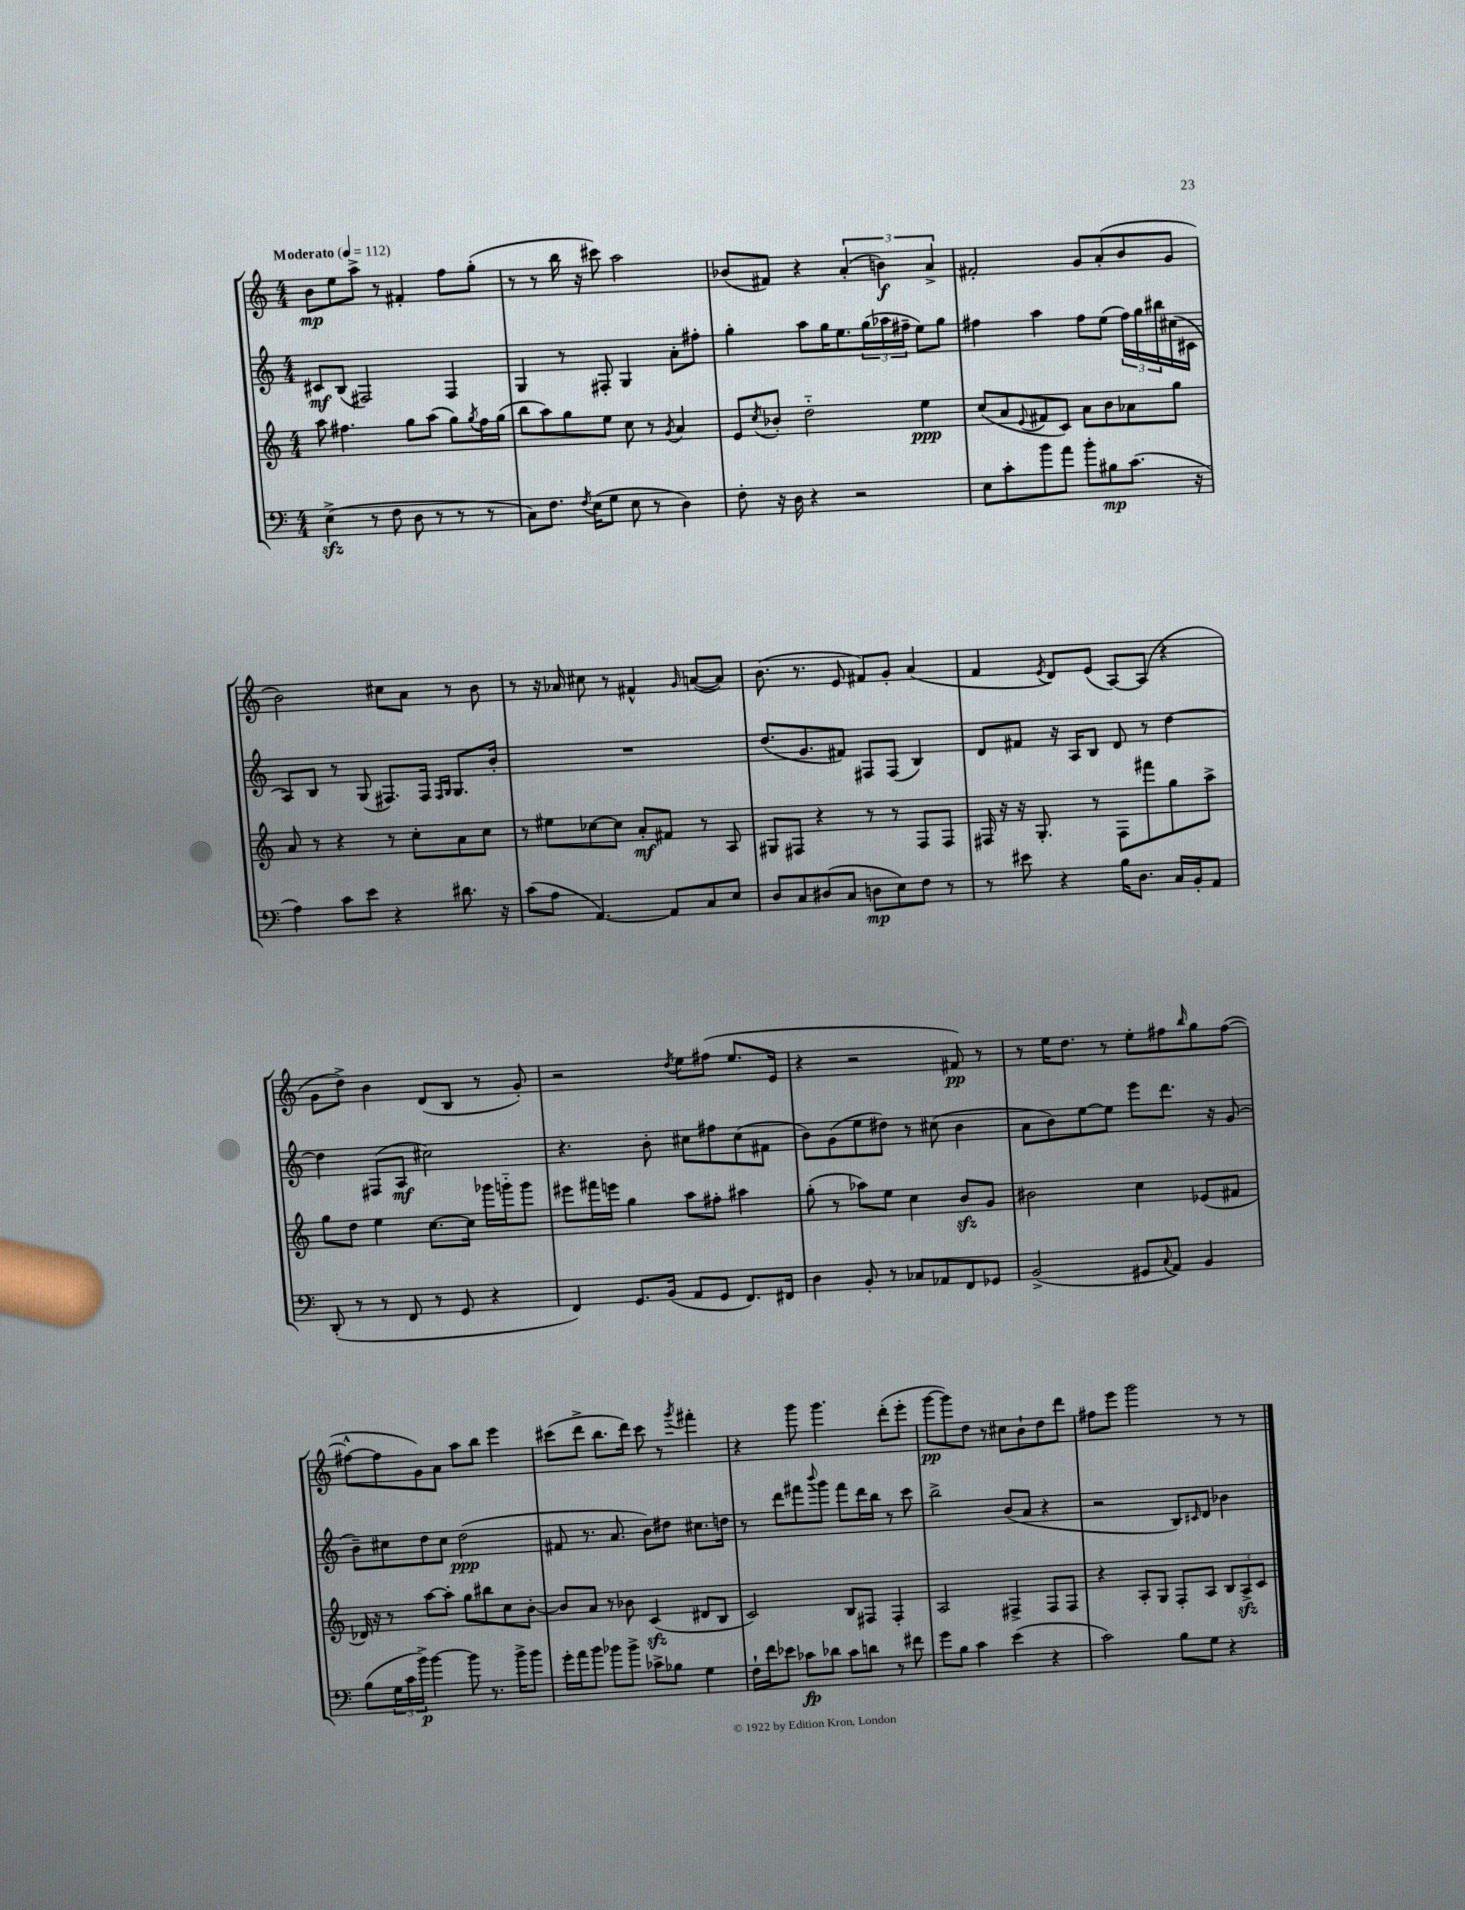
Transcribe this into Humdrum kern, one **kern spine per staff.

**kern	**kern	**kern	**kern
*staff4	*staff3	*staff2	*staff1
*clefF4	*clefG2	*clefG2	*clefG2
*k[]	*k[]	*k[]	*k[]
*M4/4	*M4/4	*M4/4	*M4/4
*MM112	*MM112	*MM112	*MM112
(4E^	8aa	8c#	8b
.	4.ff#	(8B	8ee
8r	.	2F#)	8aa^
8F	.	.	8r
8D	8gg	.	4f#'
8r	(8aa	.	.
8r	8gg)	4F#	8ff
.	8qgg	.	.
8r	16ff#	.	(8gg'
.	(16gg	.	.
=	=	=	=
8C)	8bb	4G	8r
8.F	8aa)	.	8r
.	8gg	8r	16bb
8qF	.	.	.
(16E	.	.	16r
8G	8ee	8F#'	8ccc#)
8E	8cc	4G	2aa
8r	8r	.	.
.	8qg	.	.
4D)	4a	8a'	.
.	.	8ff#'	.
=	=	=	=
8F'	8e	4gg'	(8b-
.	8qcc	.	.
16r	8b-'	.	8f#)
16D	.	.	.
4r	2dd'~	8aa	4r
.	.	16gg	.
.	.	8.ee	.
2r	.	.	(6a'
.	.	(24gg	.
.	.	24aa-	6b)
.	.	24ff#~	.
.	4ee	8ee)	.
.	.	.	6a^
.	.	8gg	.
=	=	=	=
8E	(8cc	4ff#	2f#'
8c'	8a	.	.
.	8qqe	.	.
8b	8f#	4aa	.
8a	8c)	.	.
8b'	8a	8ff#	8g
8B#	8b	(8ee	(8a'
(8.c	8a-	24ff#)	8b
.	.	24gg	.
.	.	24bb#	.
.	8gg	(16cc#	8g
16r	.	16c#	.
=	=	=	=
4A)	8a	8A)	2b)
.	8r	8B	.
8c	4r	8r	.
8e	.	(8G	.
4r	8r	8.F#)	8cc#
.	8cc'	.	8a
.	.	16F#	.
.	.	16qqF#	.
.	.	16qqG	.
8.d#	8a	8.G	8r
.	8cc	.	8b
16r	.	16b'	.
=	=	=	=
(8c	8r	1r	8r
8A	8ee#	.	16r
.	.	.	16a-
[4.AA)	[8cc-	.	8cc#
.	8cc-]	.	8r
.	8a'	.	4f#^^
8AA]	8f#	.	.
.	.	.	16qqg
8C	8r	.	([8a
8E	8A	.	8a])
=	=	=	=
8D	8G#	(8.dd	(8.b
8C	8F#	.	.
.	.	8.g	8.r
(8D#	4r	.	.
8C	.	8f#)	8e
8D	8r	8F#	8f#)
8E)	8r	(8F#	8g'
8F	8F#	4B)	(4a
8r	8F#	.	.
=	=	=	=
8r	16F#	8d	4f
.	16r	.	.
8e#	16r	8f#	.
.	8.G'	.	.
.	.	.	8qe
4r	.	16r	8d)
.	.	16A	.
.	8r	8B	(8e
16B	8F#	8d	[8A)
8.D	.	.	.
.	8fff#	8r	(8A]
16C	8gg	[4dd	4r
16BB'	.	.	.
8AA	8aa^	.	.
=	=	=	=
(8DD'	8gg	4dd]	8g
8r	8dd	.	8dd^)
8r	4ee	(8F#	4b
8FF	.	8A	.
8r	[8.cc	2cc#)	(8d
8GG	.	.	8B
.	16cc]	.	.
4r	16ggg-	.	8r
.	16ggg'~	.	.
.	8ggg	.	8g')
=	=	=	=
4FF)	8eee#	4.r	2r
.	16fff#	.	.
.	16eee	.	.
8.GG	4gg	.	.
.	.	8b'	.
(16BB	.	.	.
.	.	.	8qdd
8AA	8aa	8cc#	8ee
8GG	8ff#'	8ff#	(8ff#
8.FF)	4aa#	(8cc#	8.ee
.	.	8f#	.
16FF#	.	.	16e
=	=	=	=
4D	(8gg'	8b)	4r
.	8r	(8g	.
8BB'	8aa-)	8ee	2r
8r	8ee	8dd#)	.
8C-	4cc	8r	.
8AA-	.	(8cc#	.
8FF	8b	4b	8f#)
8GG-	8g	.	8r
=	=	=	=
(2BB^	2b#	8a	8r
.	.	8b)	16ee
.	.	.	8.dd
.	.	[8ee	.
.	.	8ee]	8r
8GG#	4cc	8eee	8ee'
8qqC	.	.	.
8AA)	.	8.ddd	8ff#
.	.	.	16qqbb
4BB	(8e-	.	8gg
.	.	16r	.
.	8f#	(8g	([8ff#
=	=	=	=
(8B	16d-)	8b~)	8ff#^^_
.	16r	.	.
24G	8r	8cc#	8ff#]
24c	.	.	.
24b^)	.	.	.
[4b	[8aa	8dd	8g)
.	8aa']	8cc#	8a
8b]	8gg	(2dd	8aa
8.r	8bb#	.	8bb
.	8cc	.	4eee
16b^	.	.	.
8b	[8b'	.	.
=	=	=	=
16g'	8b]	8f#	(8ccc#
16a	.	.	.
8b	8a	8.r	8ddd^
8b-	8r	.	8.bb
.	.	8.a	.
8b-^	8b-	.	.
.	.	.	16ddd)
8c-^	(4c	8b)	8ccc#
8B-	.	8dd#	8r
.	.	.	8qggg
4G	8d#	8.cc#	4fff#'
.	8B	.	.
.	.	16dd	.
=	=	=	=
16F`	2c)	8r	4r
16f	.	.	.
8e-	.	8ddd	.
8c-	.	8fff#	8ggg
.	.	8qqbbb	.
8d-	.	8ggg	4.ggg
8c-	8B	8fff#	.
8d	8F#	16ddd	.
.	.	16bb	.
8r	4F#'	8r	(8ddd'
8f#	.	8ccc	8eee'
=	=	=	=
8g	2A	2bb^	[8ggg
8B	.	.	8ggg])
4c	.	.	8dd
.	.	.	8r
(4e	4F#^	(8b	8cc#
.	.	8a	8b`
4r	8F#	4r	8dd
.	8F#	.	8ddd
=	=	=	=
2c)	4r	2r	8ff#
.	.	.	8eee
.	8A'	.	2ggg
.	8G	.	.
8B	8F'	8B)	.
.	.	16qqc#	.
8G	8A	8d	.
4r	12B	4b-	8r
.	12A^	.	.
.	.	.	8r
.	12c	.	.
==	==	==	==
*-	*-	*-	*-
